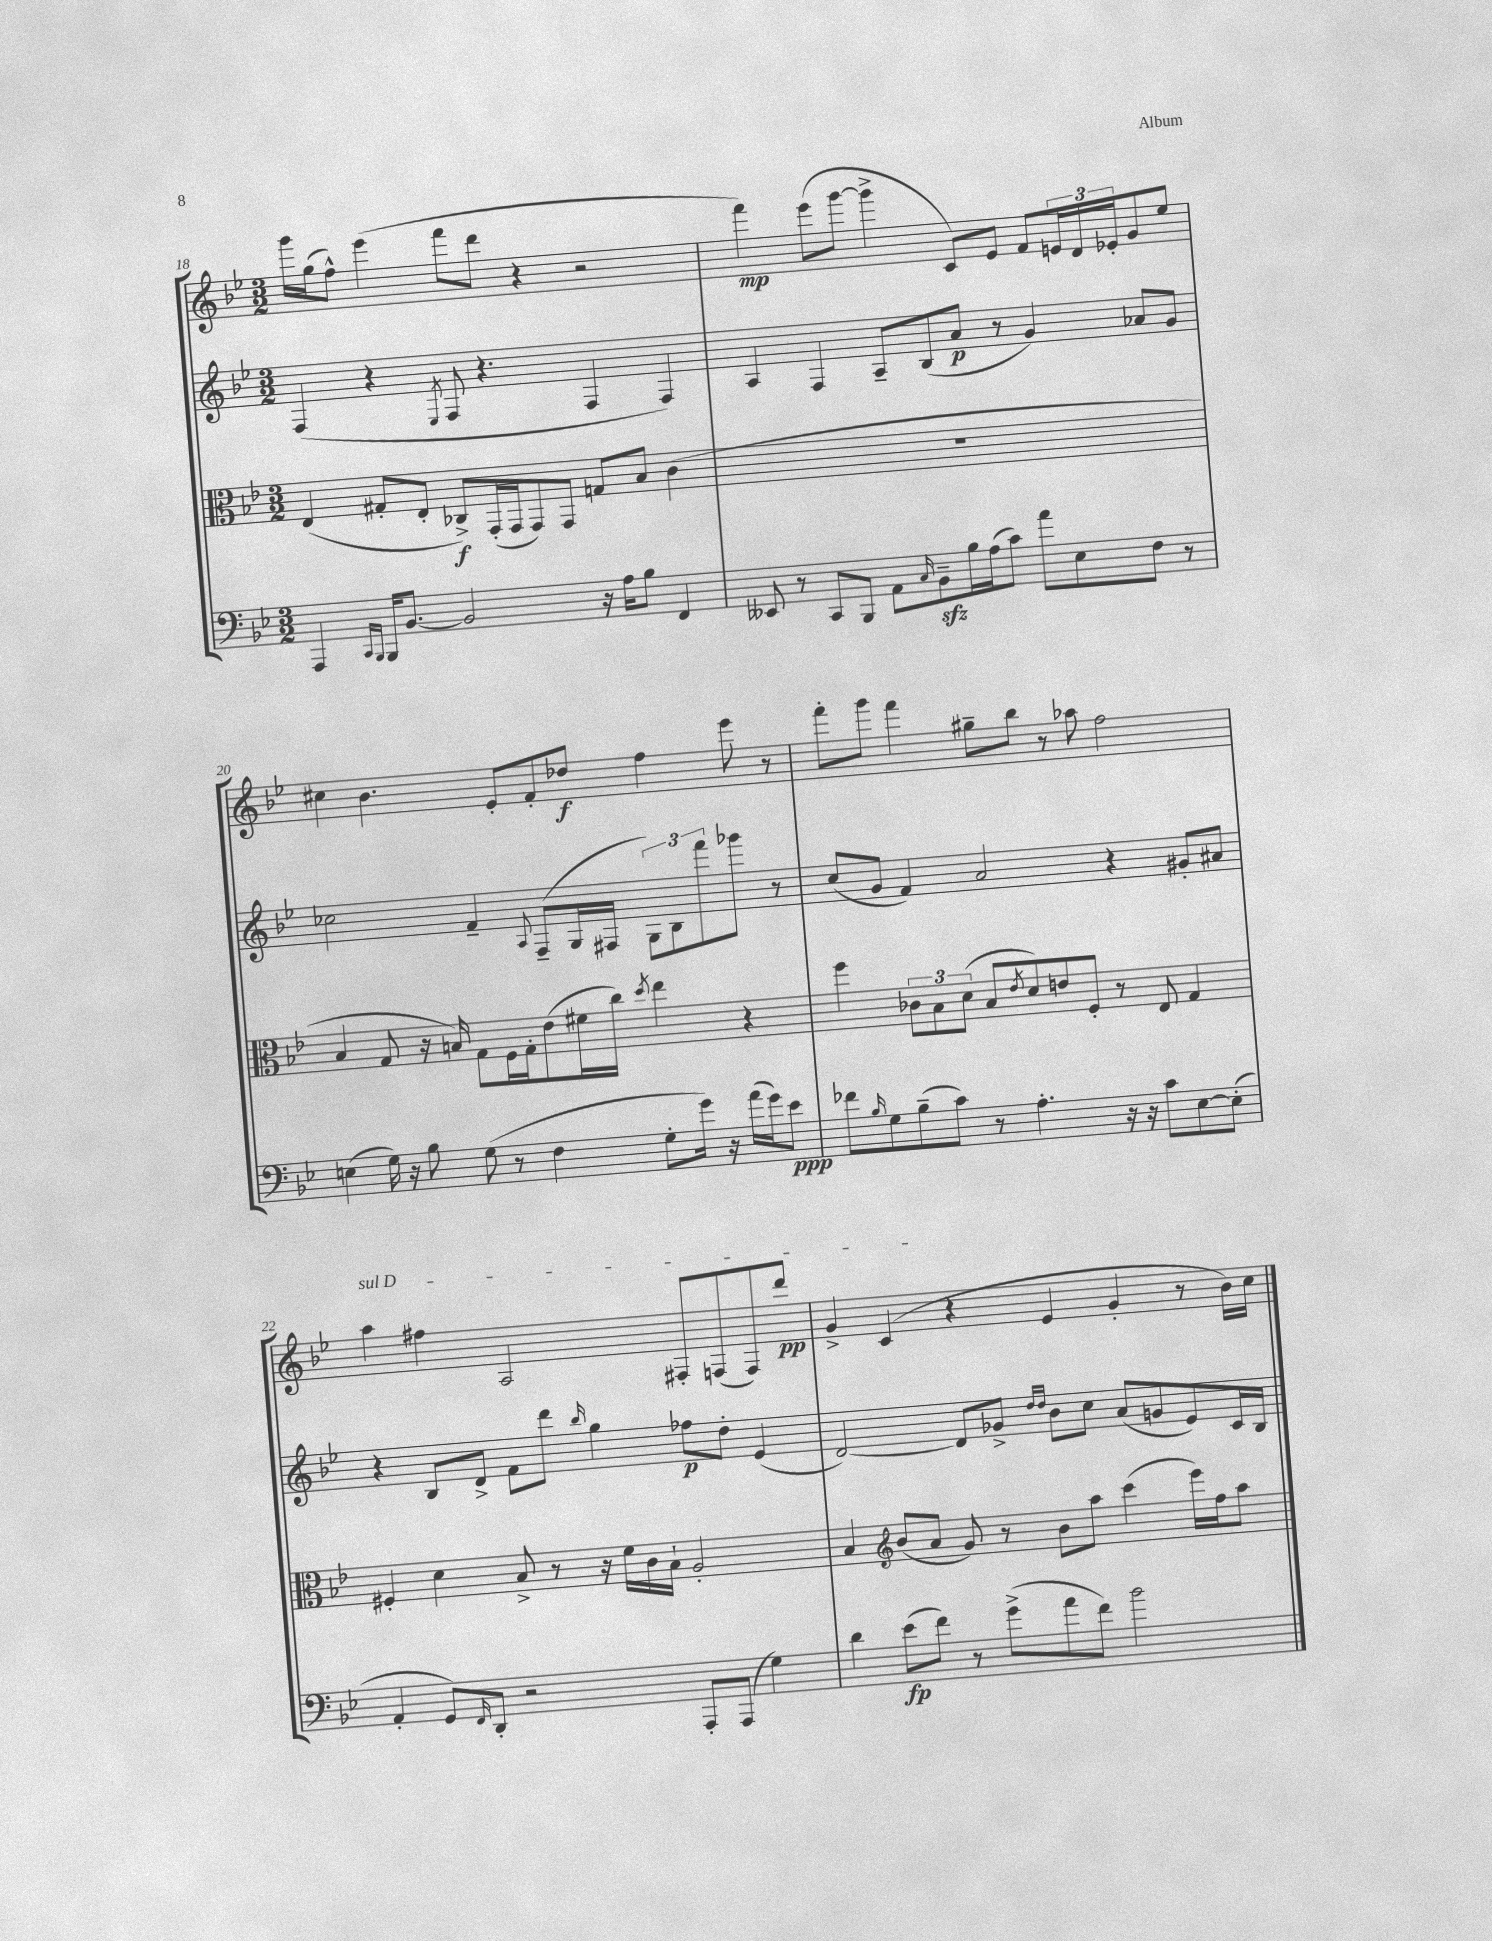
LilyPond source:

<<
\new StaffGroup <<
\new Staff = "s0" {
    \clef treble \key bes \major \numericTimeSignature \time 3/2
    g'''16 g''16( f''8-^) ees'''4( f'''8 d'''8 r4 r2 |
    f'''4\mp) ees'''8( g'''8~ g'''4-> c'8) ees'8 f'8 \tuplet 3/2 { e'16 d'16 ees'16-. } g'8 ees''8 |
    cis''4 bes'4. ees'8-. f'8-. des''8\f f''4 ees'''8 r8 |
    f'''8-. g'''8 f'''4 gis''8-- bes''8 r8 aes''8 f''2 |
    \once \override TextSpanner.bound-details.left.text = \markup { \italic "sul D" } a''4\startTextSpan fis''4 a2 fis8-. f8( f8) d'''8\pp |
    g'4-> c'4\stopTextSpan( r4 ees'4 g'4-. r8 bes'16) c''16 \bar "|." |
}
\new Staff = "s1" {
    \clef treble \key bes \major \numericTimeSignature \time 3/2
    f4( r4 \acciaccatura { ees8 } f8 r4. f4 f4) |
    a4 f4 a8-- bes8( a'8\p r8 g'4) aes'8 g'8 |
    ces''2 f'4-- \appoggiatura { a8 } f8--( g16 fis16 \tuplet 3/2 { g8) bes8 f'''8 } ges'''8 r8 |
    c''8( g'8 f'4) a'2 r4 gis'8-. ais'8 |
    r4 bes8 d'8-> f'8 d'''8 \grace { bes''16 } g''4 fes''8\p d''8-. ees'4( |
    d'2~) d'8 ges'8-> \grace { d''16 d''16 } bes'8 c''8 a'8( g'8 ees'8) c'16 bes16 \bar "|." |
}
\new Staff = "s2" {
    \clef alto \key bes \major \numericTimeSignature \time 3/2
    ees4( gis8-. ees8-. ces8->\f) g,16-.( g,16 g,8) g,8 g8 bes8 c'4( |
    R1. |
    bes4 g8 r16 b16) g8 f16 g16-. ees'8( fis'16 c''16) \acciaccatura { d''8 } ees''4 r4 |
    f''4 \tuplet 3/2 { ces'8 bes8 d'8( } bes8 \acciaccatura { ees'8 } d'8) e'8 f8-. r8 ees8 g4 |
    fis4-. d'4 bes8-> r8 r16 f'16 c'16 bes16-! a2-. |
    bes4 \clef treble bes'8( a'8 g'8) r8 bes'8 a''8 c'''4( ees'''16) f''16 a''8 \bar "|." |
}
\new Staff = "s3" {
    \clef bass \key bes \major \numericTimeSignature \time 3/2
    a,,4 \grace { c,16 bes,,16 } bes,,16 bes,8.~ bes,2 r16 a16 bes8 f,4 |
    eeses,8 r8 c,8 bes,,8 a,8 \grace { c16 } bes,8--\sfz bes16 a16( c'8) a'8 ees8 f8 r8 |
    e4( g16) r16 bes8 g8( r8 f4 g8-. g'16) r16 a'16( g'16) ees'8\ppp |
    fes'8 \grace { bes16 } g8 bes8--( c'8) r8 a4.-. r16 r16 c'8 ees8~ ees8-.( |
    a,4-. g,8) \grace { f,16 } d,8-. r2 a,,8-. a,,8( g4) |
    d'4 ees'8\fp( f'8) r8 g'8->( a'8 f'8) bes'2 \bar "|." |
}
>>
>>
\layout { \context { \Score currentBarNumber = #18 } }
